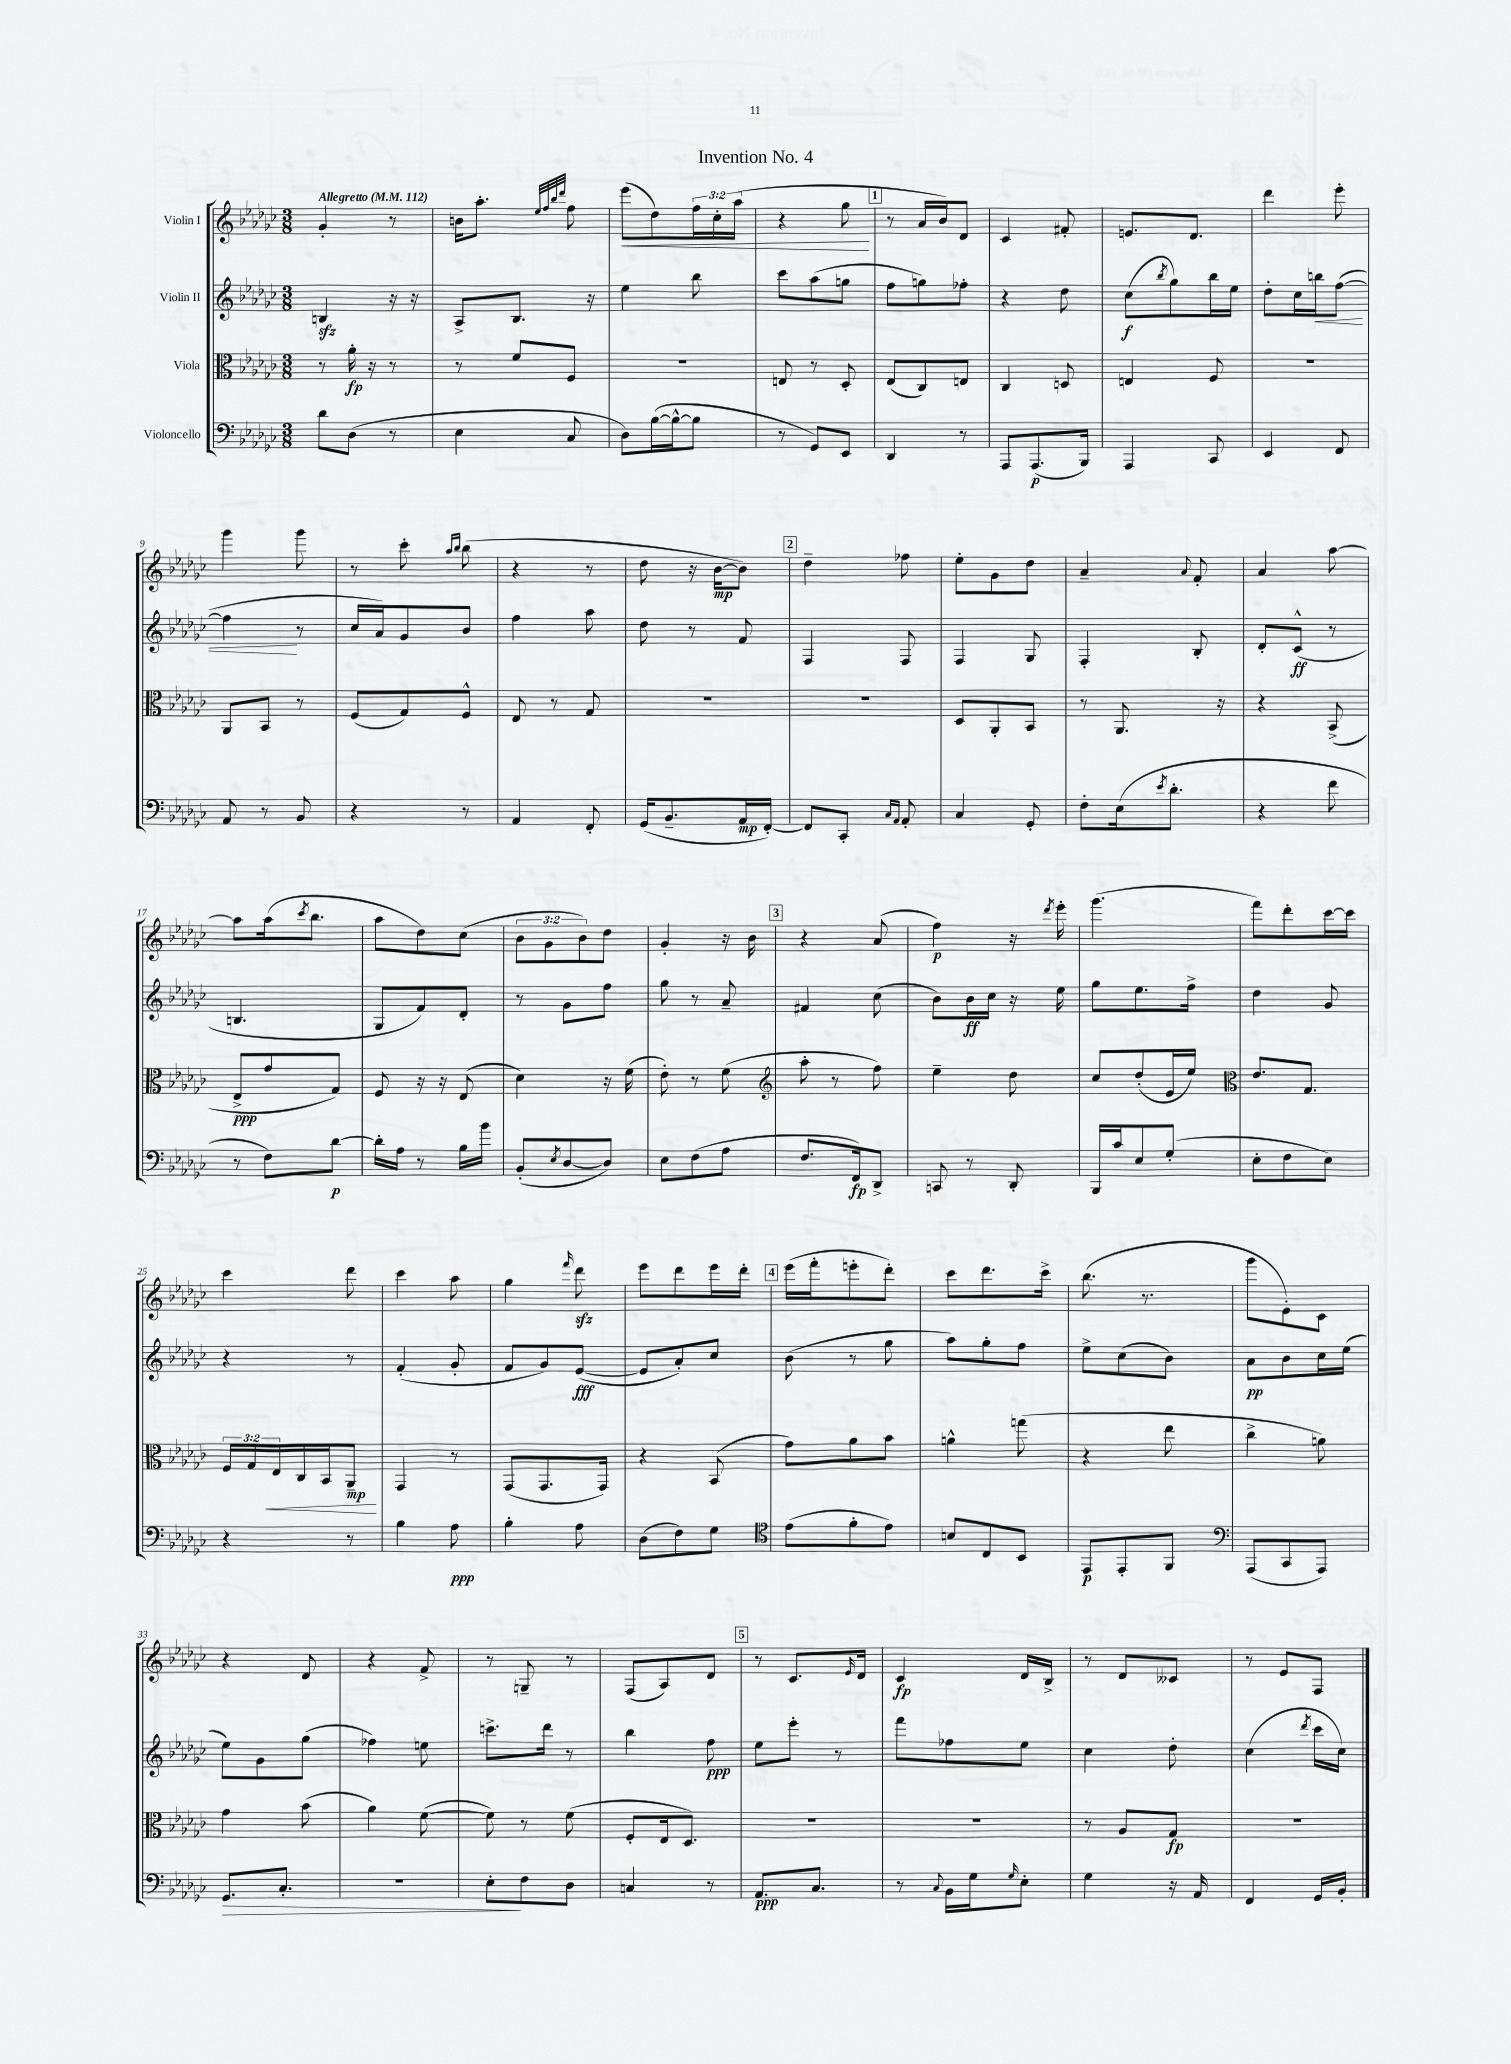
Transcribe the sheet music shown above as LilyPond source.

\header { title = "Invention No. 4" }
<<
\new StaffGroup <<
\new Staff = "s0" \with { instrumentName = "Violin I" } {
    \clef treble \key ges \major \numericTimeSignature \time 3/8 \override Staff.TupletNumber.text = #tuplet-number::calc-fraction-text \tempo "Allegretto" 4 = 112
    ges'4-. r8 |
    b'16 aes''8.-. \grace { ees''32 f''32 bes''32 des'''32 } f''8 |
    ees'''8\<( des''8) \tuplet 3/2 { f''16 ces''16-. aes''16( } |
    r4 ges''8\! |
    \mark \markup { \box "1" } r8 aes'16 bes'16) des'8 |
    ces'4 fis'8-. |
    e'8. des'8. |
    des'''4 ees'''8-. |
    ges'''4 ges'''8 |
    r8 ces'''8-. \grace { aes''16 bes''16 } bes''8( |
    r4 r8 |
    des''8 r16 bes'16~\mp bes'8) |
    \mark \markup { \box "2" } des''4-- fes''8 |
    ees''8-. ges'8 des''8 |
    aes'4-- \appoggiatura { aes'8 } f'8-. |
    aes'4 aes''8~ |
    aes''8 aes''16( \acciaccatura { ces'''8 } bes''8. |
    aes''8 des''8) ces''8( |
    \tuplet 3/2 { bes'8 ges'8 bes'8) } des''8 |
    ges'4-. r16 bes'16 |
    \mark \markup { \box "3" } r4 aes'8( |
    f''4\p) r16 \acciaccatura { des'''8 } ees'''16-. |
    ges'''4.( |
    f'''8) des'''8-. ces'''16~ ces'''16 |
    ces'''4 des'''8 |
    ces'''4 aes''8 |
    ges''4 \grace { f'''16 } des'''8\sfz |
    ees'''8 des'''8 ees'''16 des'''16-. |
    \mark \markup { \box "4" } ees'''16( f'''16-. e'''8-. des'''8-.) |
    ces'''8 des'''8. ces'''16-> |
    bes''8.( r8. |
    ges'''8 ees'8-.) ces'8 |
    r4 des'8 |
    r4 f'8-> |
    r8 g8-- r8 |
    f8( aes8) des'8 |
    \mark \markup { \box "5" } r8 ces'8. \grace { ees'16 } des'16 |
    ces'4\fp des'16 bes16-> |
    r8 des'8 ceses'8 |
    r8 ees'8 f8 \bar "|." |
}
\new Staff = "s1" \with { instrumentName = "Violin II" } {
    \clef treble \key ges \major \numericTimeSignature \time 3/8
    b4\sfz r16 r16 |
    aes8-> bes8. r16 |
    ees''4 bes''8 |
    ces'''8 aes''8( g''8 |
    \mark \markup { \box "1" } f''8 g''8) fes''8-. |
    r4 des''8 |
    ces''8\f( \acciaccatura { bes''8 } ges''8) bes''16 ees''16 |
    des''8-. ces''16 b''16\< f''8~( |
    f''4\! r8 |
    ces''16 aes'16) ges'8 bes'8 |
    f''4 aes''8 |
    des''8 r8 f'8 |
    \mark \markup { \box "2" } f4 f8 |
    f4 ges8 |
    f4-. bes8-. |
    des'8-. ces'8-^\ff( r8 |
    b4. |
    ges8 f'8) des'8-. |
    r8 ges'8 f''8 |
    ges''8 r8 aes'8-- |
    \mark \markup { \box "3" } fis'4 ces''8( |
    bes'8) bes'16\ff ces''16 r16 ees''16 |
    ges''8 ees''8. f''16-> |
    des''4 ges'8 |
    r4 r8 |
    f'4-.( ges'8-. |
    f'8 ges'8) ees'8~\fff( |
    ees'8 aes'8-.) ces''8 |
    \mark \markup { \box "4" } bes'8( r8 ges''8 |
    aes''8) ges''8-. f''8 |
    ees''8-> ces''8( bes'8) |
    aes'8\pp bes'8 ces''16 ees''16( |
    ees''8) ges'8 ges''8( |
    fes''4) e''8 |
    c'''8.-> des'''16 r8 |
    bes''4 f''8\ppp |
    \mark \markup { \box "5" } ees''8 ees'''8-. r8 |
    f'''8 fes''8 ees''8 |
    ces''4 des''8-. |
    ces''4( \acciaccatura { des'''8 } ces'''16 ces''16) \bar "|." |
}
\new Staff = "s2" \with { instrumentName = "Viola" } {
    \clef alto \key ges \major \numericTimeSignature \time 3/8 \override Staff.TupletNumber.text = #tuplet-number::calc-fraction-text
    r8 aes'16-.\fp r16 r8 |
    r8 f'8 f8 |
    r4. |
    e8 r8 des8-. |
    \mark \markup { \box "1" } ees8( ces8) e8 |
    ces4 d8 |
    e4 f8 |
    R4. |
    aes,8 bes,8 r8 |
    f8( ges8) f8-^ |
    ees8 r8 ges8 |
    R4. |
    \mark \markup { \box "2" } R4. |
    des8 aes,8-. bes,8 |
    r8 aes,8. r16 |
    r4 bes,8->( |
    ees8->\ppp ges'8 ges8) |
    f8 r16 r16 ees8( |
    des'4) r16 f'16( |
    ees'8-.) r8 f'8( |
    \mark \markup { \box "3" } \clef treble aes''8-. r8 f''8) |
    ees''4-- des''8 |
    ces''8 des''8-.( ees'16 ees''16) |
    \clef alto ees'8. ges8. |
    \tuplet 3/2 { f16 ges16 ees16\< } ces16 bes,16 aes,8--\mp\! |
    ges,4 r8 |
    ges,8( ges,8. ges,16) |
    r4 bes,8( |
    \mark \markup { \box "4" } ges'8) aes'8 bes'8 |
    a'4-^ g''8( |
    r4 ees''8 |
    ces''4-> a'8) |
    ges'4 bes'8( |
    aes'4) f'8~( |
    f'8) r8 f'8( |
    f8-. ees16 des8.) |
    \mark \markup { \box "5" } R4. |
    R4. |
    r8 aes8 ges8\fp |
    R4. \bar "|." |
}
\new Staff = "s3" \with { instrumentName = "Violoncello" } {
    \clef bass \key ges \major \numericTimeSignature \time 3/8
    des'8 des8( r8 |
    ees4 ces8 |
    des8) bes16~( bes16~-^ bes8 |
    r8 ges,8) ees,8 |
    \mark \markup { \box "1" } des,4 r8 |
    aes,,8 aes,,8.\p( bes,,16) |
    aes,,4 ces,8 |
    ees,4 f,8 |
    aes,8 r8 bes,8 |
    r4 r8 |
    aes,4 f,8-. |
    ges,16( bes,8.-- aes,16\mp f,16~-.) |
    \mark \markup { \box "2" } f,8 ces,8-. \grace { ces16 aes,16 } aes,8-. |
    ces4 ges,8-. |
    f8-. ees16( \acciaccatura { ees'8 } des'8.-. |
    r4 f'8 |
    r8 f8) des'8~\p |
    des'16-. aes16 r8 bes16 bes'16 |
    bes,8-.( \acciaccatura { ees8 } des8~ des8) |
    ees8 f8( aes8 |
    \mark \markup { \box "3" } f8. f,16\fp) des,8-> |
    c,8 r8 des,8-. |
    bes,,16 ces'16 ees8 ges8-.( |
    ees8-. f8 ees8) |
    r4 r8 |
    bes4 aes8\ppp |
    bes4-. aes8 |
    des8( f8) ges8 |
    \mark \markup { \box "4" } \clef tenor ees'8( f'8-. ees'8) |
    b8 ces8 bes,8 |
    ees,8\p ees,8-. f,8 |
    \clef bass aes,,8( ces,8 aes,,8) |
    ges,8.\> ces8.-. |
    R4. |
    ees8-.\! f8 des8 |
    c4 r8 |
    \mark \markup { \box "5" } aes,8.\ppp ces8. |
    r8 \appoggiatura { ces8 } bes,16 ges16 \grace { ges16 } ees8-. |
    ges4 r16 aes,16 |
    f,4 ges,16 bes,16-. \bar "|." |
}
>>
>>
